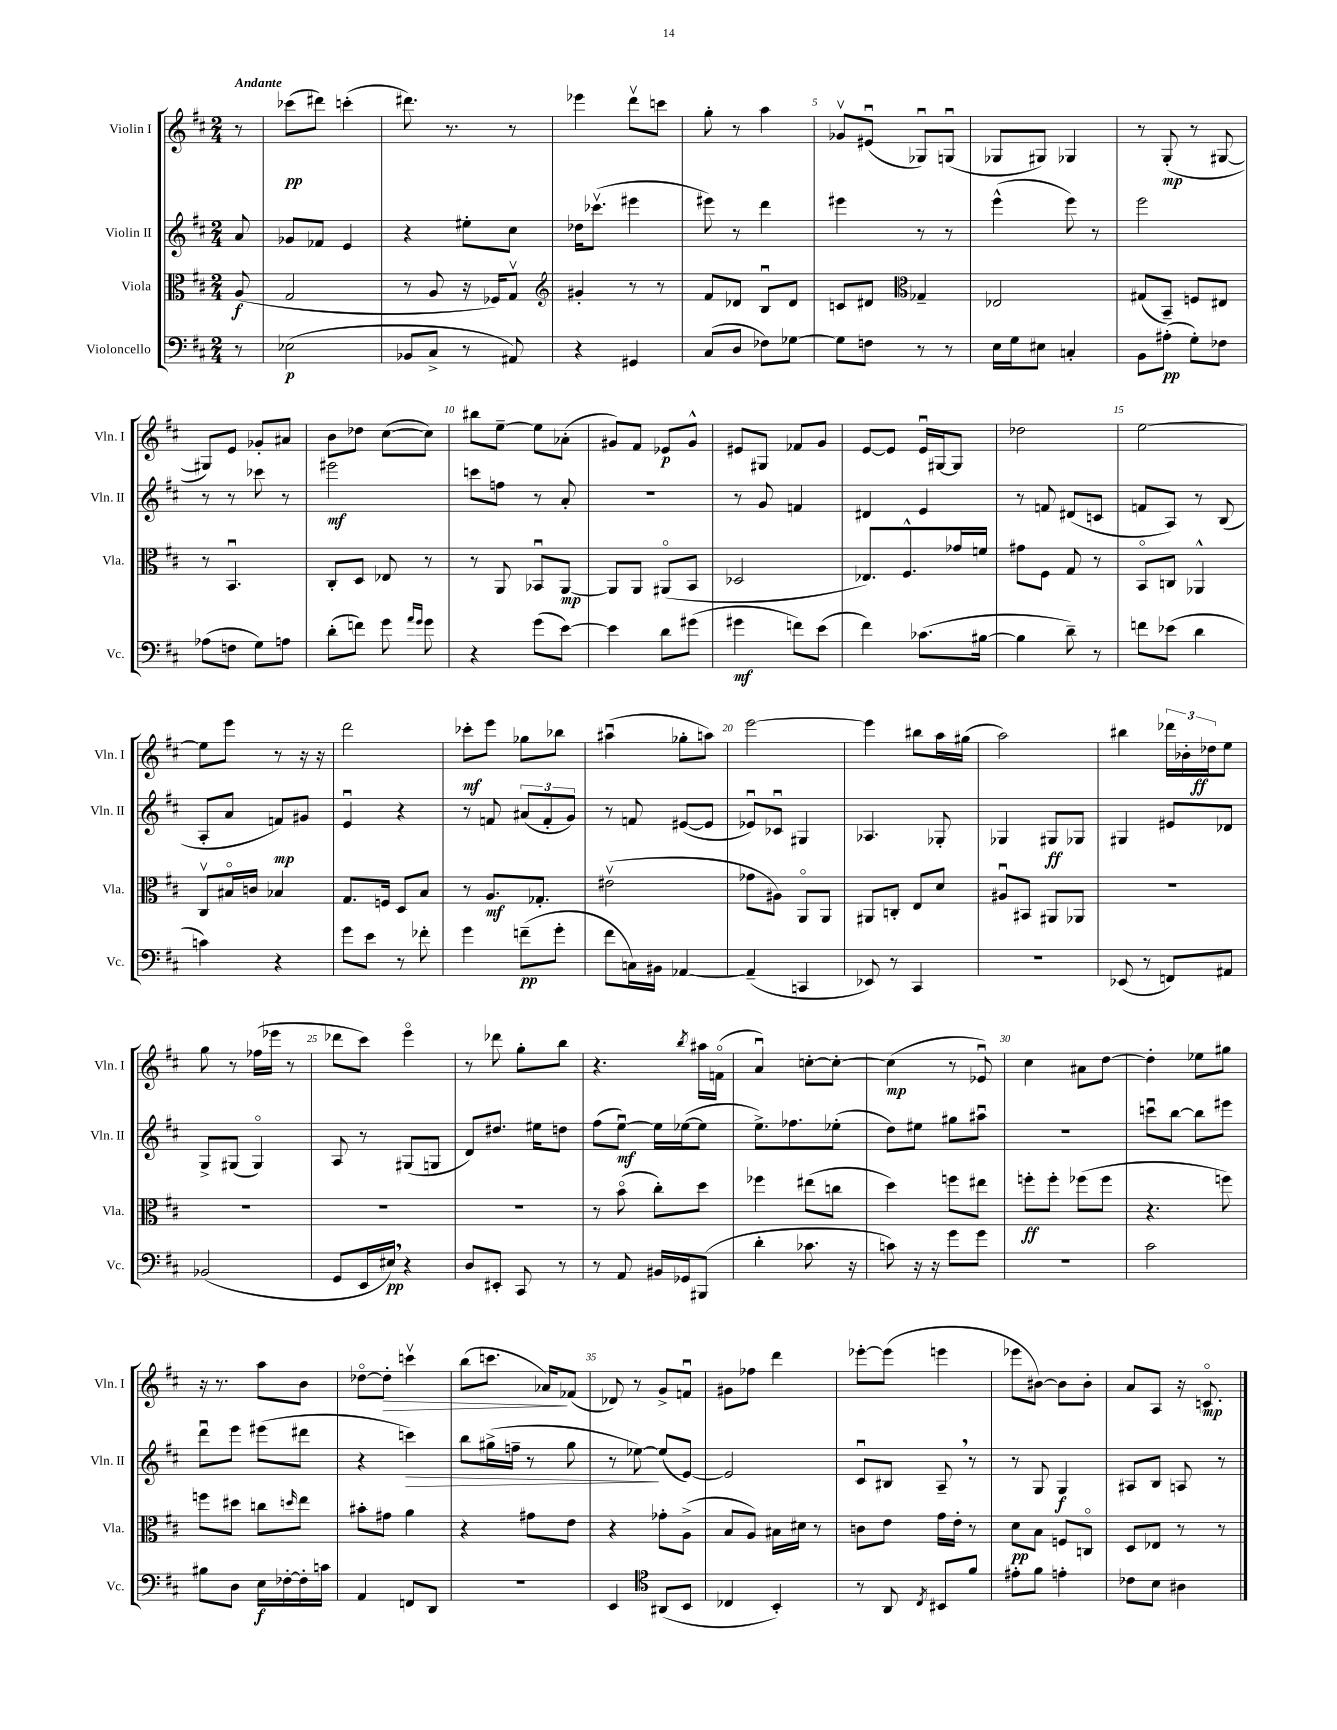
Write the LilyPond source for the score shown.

<<
\new StaffGroup <<
\new Staff = "s0" \with { instrumentName = "Violin I" shortInstrumentName = "Vln. I" } {
    \clef treble \key d \major \numericTimeSignature \time 2/4 \partial 8 \tempo "Andante"
    r8 |
    ces'''8\pp( dis'''8) c'''4-.( |
    dis'''8.) r8. r8 |
    ees'''4 d'''8\upbow c'''8 |
    g''8-. r8 a''4 |
    ges'8\upbow eis'8\downbow( ges8\downbow) g8\downbow( |
    ges8 gis8) ges4 |
    r8 g8-.\mp( r8 gis8~ |
    gis8) e'8 ges'8-. ais'8 |
    b'8 des''8 cis''8~( cis''8) |
    bis''8 e''8~-- e''8 aes'8-.( |
    gis'8) fis'8 ees'8\p gis'8-^ |
    eis'8 gis8 fes'8 g'8 |
    e'8~ e'8 e'16\downbow gis16~ gis8 |
    des''2 |
    e''2~ |
    e''8 e'''8 r8 r16 r16 |
    d'''2 |
    ces'''8-.\mf e'''8 ges''8 bes''8 |
    ais''4\downbow( ges''8-. a''8) |
    e'''2~ |
    e'''4 bis''8 a''16 gis''16( |
    a''2) |
    bis''4 \tuplet 3/2 { des'''16 bes'16-. des''16\ff } e''8 |
    g''8 r8 fes''16( ees'''16 r8 |
    des'''8 cis'''8) e'''4\flageolet |
    r8 des'''8 g''8-. b''8 |
    r4. \acciaccatura { b''8 } ais''16 f'16\flageolet( |
    a'4\downbow) c''8~-. c''8~-. |
    c''4\mp( r8 ees'8\downbow) |
    cis''4 ais'8 d''8~ |
    d''4-. ees''8 gis''8 |
    r16 r8. a''8 b'8 |
    des''8~\flageolet des''8-.\> c'''4\upbow |
    b''8( c'''8. aes'16\!) fes'8( |
    des'8) r8 g'8-> f'8\downbow |
    gis'8 fes''8 d'''4 |
    ees'''8~-. ees'''8( e'''4 |
    ees'''8 bis'8~) bis'8 bis'8-. |
    a'8 a8 r16 c'8.\flageolet\mp \bar "|." |
}
\new Staff = "s1" \with { instrumentName = "Violin II" shortInstrumentName = "Vln. II" } {
    \clef treble \key d \major \numericTimeSignature \time 2/4 \partial 8
    a'8 |
    ges'8 fes'8 e'4 |
    r4 eis''8-. cis''8 |
    des''16 ces'''8.\upbow( eis'''4 |
    eis'''8) r8 d'''4 |
    eis'''4 r8 r8 |
    e'''4-^( e'''8) r8 |
    e'''2 |
    r8 r8 ces'''8 r8 |
    eis'''2\mf |
    c'''8 f''8 r8 a'8-. |
    R2 |
    r8 g'8 f'4 |
    dis'4 e'4 |
    r8 f'8 dis'8( c'8 |
    f'8 a8) r8 b8( |
    a8-. a'8 f'8\mp) gis'8 |
    e'4\downbow r4 |
    r8 f'8 \tuplet 3/2 { ais'8( f'8-. g'8) } |
    r8 f'8 eis'8~( eis'8 |
    ees'8\downbow) ces'8\downbow gis4 |
    aes4. ges8-. |
    ges4 gis8\ff ges8 |
    gis4 eis'8 des'8 |
    g8-> gis8( gis4\flageolet) |
    a8 r8 gis8( g8 |
    d'8) dis''8. eis''16 d''8 |
    fis''8( e''8~\downbow\mf) e''16 ees''16~( ees''8 |
    e''8.->) fes''8. ees''8-.( |
    d''8) eis''8 gis''8 ais''8\downbow |
    R2 |
    c'''8\downbow b''8~ b''8 eis'''8 |
    d'''8\downbow e'''8 eis'''8( dis'''8 |
    r4 c'''4\>) |
    b''8 gis''16->( f''16-- r8 gis''8 |
    r8 ees''8~\!) ees''8( e'8~) |
    e'2 |
    cis'8\downbow bis8 a8-- \breathe r8 |
    r8 g8 g4\f |
    ais8 b8 a8 r8 \bar "|." |
}
\new Staff = "s2" \with { instrumentName = "Viola" shortInstrumentName = "Vla." } {
    \clef alto \key d \major \numericTimeSignature \time 2/4 \partial 8
    a8\f( |
    g2 |
    r8 a8 r16 fes16) g8\upbow |
    \clef treble gis'4-. r8 r8 |
    fis'8 des'8 b8\downbow des'8 |
    c'8 dis'8 \clef alto ges4-- |
    ees2 |
    gis8( b,8--) f8 eis8 |
    r8 b,4.\downbow |
    cis8-. d8 ees8 r8 |
    r8 a,8 bes,8\downbow a,8~\mp |
    a,8 a,8 ais,8\flageolet( b,8 |
    des2 |
    ees8.) fis8.-^ ges'16 f'16 |
    gis'8 fis8 g8 r8 |
    b,8\flageolet c8 aes,4-^ |
    cis8\upbow bis16\flageolet c'16 bes4 |
    g8. f16 d8 b8 |
    r8 a8.\mf ges8.-. |
    eis'2\upbow( |
    ges'8 ais8) a,8\flageolet a,8 |
    ais,8 c8-. e8 d'8 |
    ais8\downbow bis,8 ais,8 aes,8 |
    R2 |
    R2 |
    R2 |
    R2 |
    r8 b'8\flageolet( cis''8-.) d''8 |
    fes''4 eis''8( c''8 |
    d''4) f''8 eis''8 |
    f''8-.\ff f''8-. fes''8( fes''8 |
    r4. f''8) |
    f''8 dis''8 c''8 \grace { d''16 } e''8 |
    bis'8-. gis'8 a'4 |
    r4 gis'8 e'8 |
    r4 ges'8-. a8->( |
    b8 a8) bis16 dis'16 r8 |
    c'8 e'8 g'16 e'16-. r8 |
    d'8\pp b8 f8 c8\flageolet |
    d8 ees8 r8 r8 \bar "|." |
}
\new Staff = "s3" \with { instrumentName = "Violoncello" shortInstrumentName = "Vc." } {
    \clef bass \key d \major \numericTimeSignature \time 2/4 \partial 8
    r8 |
    ees2\p( |
    bes,8 cis8-> r8 ais,8) |
    r4 gis,4 |
    cis8( d8 fes8) ges8~ |
    ges8 f8 r8 r8 |
    e16 g16 eis8 c4-. |
    b,8 ais8-.\pp( g8-.) fes8 |
    aes8( f8 g8) a8 |
    d'8-.( f'8) g'8 \grace { a'16 g'16 } g'8 |
    r4 g'8( e'8~) |
    e'4 d'8 gis'8( |
    gis'4\mf f'8) e'8( |
    fis'4) ces'8.( bis16~ |
    bis4 d'8--) r8 |
    f'8 ees'8( d'4 |
    c'4) r4 |
    g'8 e'8 r8 fes'8-. |
    g'4 f'8--\pp( g'8-. |
    fis'8 c16) bis,16 aes,4~ |
    aes,4--( c,4 |
    ees,8) r8 cis,4 |
    R2 |
    ees,8( r8 f,8) ais,8 |
    bes,2( |
    g,8 e,16 eis16\pp) \breathe r4 |
    d8 eis,8-. cis,8 r8 |
    r8 a,8 bis,16 ges,16 bis,,8( |
    d'4-. ces'8. r16 |
    c'8) r16 r16 g'8 g'8 |
    r2 |
    cis'2 |
    bis8 d8 e16\f fes16~-. fes16-. c'16 |
    a,4 f,8 d,8 |
    R2 |
    e,4 \clef tenor ais,8( b,8 |
    ces4 b,4-.) |
    r8 a,8 \acciaccatura { cis8 } bis,8 fis'8 |
    eis'8-. fis'8 e'4-. |
    ces'8 b8 ais4 \bar "|." |
}
>>
>>
\layout { \context { \Score \override BarNumber.break-visibility = ##(#f #t #t) barNumberVisibility = #(every-nth-bar-number-visible 5) } }
